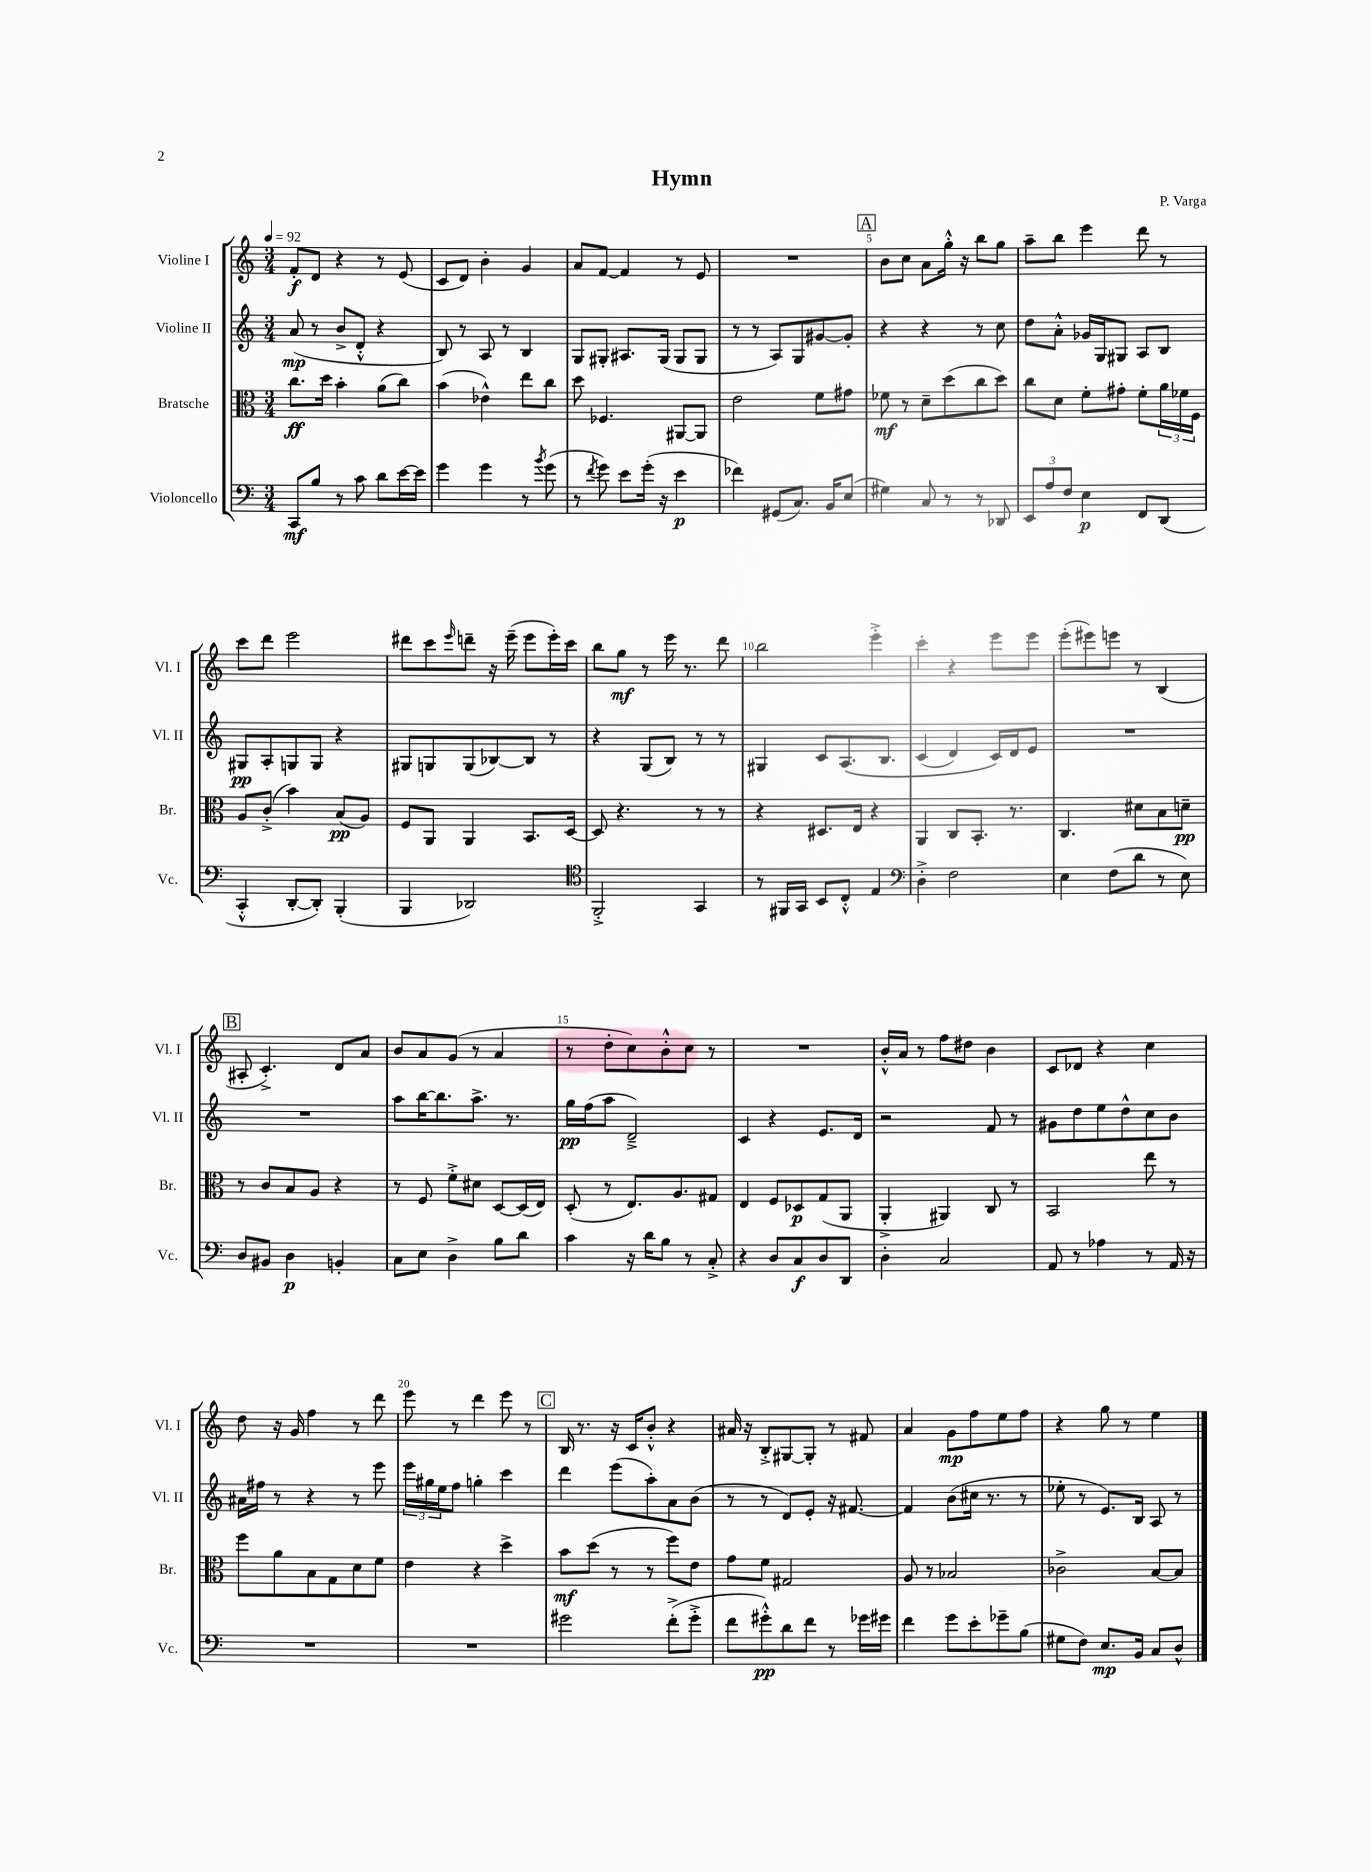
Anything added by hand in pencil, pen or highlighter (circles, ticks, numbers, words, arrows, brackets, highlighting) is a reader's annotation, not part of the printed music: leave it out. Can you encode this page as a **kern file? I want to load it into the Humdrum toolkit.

**kern	**dynam	**kern	**dynam	**kern	**dynam	**kern	**dynam
*part4	*part4	*part3	*part3	*part2	*part2	*part1	*part1
*staff4	*staff4	*staff3	*staff3	*staff2	*staff2	*staff1	*staff1
*I"Violoncello	*	*I"Bratsche	*	*I"Violine II	*	*I"Violine I	*
*I'Vc.	*	*I'Br.	*	*I'Vl. II	*	*I'Vl. I	*
*clefF4	*	*clefC3	*	*clefG2	*	*clefG2	*
*k[]	*	*k[]	*	*k[]	*	*k[]	*
*M3/4	*	*M3/4	*	*M3/4	*	*M3/4	*
*MM92	*	*MM92	*	*MM92	*	*MM92	*
=1	=1	=1	=1	=1	=1	=1	=1
8CC/L	mf	8.cc\L	ff	(8a/	mp	8f'/L	f
8B/J	.	.	.	8r	.	8d/J	.
.	.	16dd\Jk	.	.	.	.	.
8r	.	4b'\	.	8b^/L	.	4r	.
8c\	.	.	.	8d'^^/J	.	.	.
8d\L	.	(8a\L	.	4r	.	8r	.
[16e\L	.	8cc\J)	.	.	.	(8e/	.
16e\JJ]	.	.	.	.	.	.	.
=2	=2	=2	=2	=2	=2	=2	=2
4g\	.	(4b\	.	8B/)	.	8c/L	.
.	.	.	.	8r	.	8d/J)	.
4g\	.	4e-X^^\)	.	8A/	.	4b'\	.
.	.	.	.	8r	.	.	.
8r	.	8ee\L	.	4B/	.	4g/	.
8qb/	.	.	.	.	.	.	.
(8g\	.	8cc\J	.	.	.	.	.
=3	=3	=3	=3	=3	=3	=3	=3
8r	.	8dd\	.	8G/L	.	8a/L	.
8qf/	.	.	.	.	.	.	.
8g\)	.	4.F-X/	.	8G#X'/J	.	[8f/J	.
8e\L	.	.	.	8.A#X/L	.	4f/]	.
(16g'\Jk	.	.	.	.	.	.	.
16r	.	.	.	(16G#/Jk	.	.	.
4e\	p	[8AA#X/L	.	8G#/L	.	8r	.
.	.	8AA#/J]	.	8G#/J	.	8e/	.
=4	=4	=4	=4	=4	=4	=4	=4
4f-X\)	.	2e\	.	8r	.	2.r	.
.	.	.	.	8r	.	.	.
(8GG#X/L	.	.	.	8A/L)	.	.	.
8.C/J)	.	.	.	8G/	.	.	.
.	.	8f\L	.	[8g#X/	.	.	.
16BB/KL	.	.	.	.	.	.	.
(8E/J	.	8g#X\J	.	8g#'/J]	.	.	.
!!LO:REH:place=s1:t=A
=5	=5	=5	=5	=5	=5	=5	=5
4G#X\)	.	8f-X\	mf	4r	.	8b\L	.
.	.	8r	.	.	.	8cc\J	.
8C/	.	8d~\L	.	4r	.	8a\L	.
8r	.	(8dd\	.	.	.	16gg'^^\Jk	.
.	.	.	.	.	.	16r	.
8r	.	8cc\	.	8r	.	8bb\L	.
8DD-X/	.	8dd\J)	.	8cc\	.	8gg\J	.
=6	=6	=6	=6	=6	=6	=6	=6
12EE/L	.	8cc\L	.	8dd\L	.	8aa~\L	.
12A/	.	.	.	.	.	.	.
.	.	8d\J	.	8a'^^\J	.	8bb\J	.
12F/J	.	.	.	.	.	.	.
4E\	p	8f'\L	.	16g-X/LL	.	4eee\	.
.	.	.	.	16G/J	.	.	.
.	.	8g#X'\J	.	8G#X/J	.	.	.
8FF/L	.	8f'\L	.	8A/L	.	8ddd\	.
(8DD/J	.	24a\L	.	8B/J	.	8r	.
.	.	24f-X\	.	.	.	.	.
.	.	24F\JJ	.	.	.	.	.
!!LO:LB:g=z
=7	=7	=7	=7	=7	=7	=7	=7
4CC'^^/	.	8A/L	.	8G#X/L	pp	8ccc\L	.
.	.	(8c'^/J	.	8A'/	.	8ddd\J	.
[8DD'/L	.	4b\)	.	8Gn/	.	2eee\	.
8DD'/J])	.	.	.	8G/J	.	.	.
(4BBB'/	.	(8B/L	pp	4r	.	.	.
.	.	8A/J)	.	.	.	.	.
=8	=8	=8	=8	=8	=8	=8	=8
4BBB/	.	8F/L	.	8G#X/L	.	8ddd#X\L	.
.	.	8AA/J	.	8Gn/	.	8ccc\	.
.	.	.	.	.	.	16qqeee/	.
2DD-X/)	.	4AA/	.	(8G/	.	8dddn~\J	.
.	.	.	.	[8B-X/)	.	16r	.
.	.	.	.	.	.	(16eee~\	.
.	.	8.BB/L	.	8B-/J]	.	8eee\L	.
.	.	.	.	8r	.	16eee'\L)	.
.	.	[16D/Jk	.	.	.	16ccc\JJ	.
=9	=9	=9	=9	=9	=9	=9	=9
*clefC4	*	*	*	*	*	*	*
2FF'^/	.	8D/]	.	4r	.	8bb\L	.
.	.	4.r	.	.	.	8gg\J	mf
.	.	.	.	(8G/L	.	8r	.
.	.	.	.	8B/J)	.	16eee\	.
.	.	.	.	.	.	8.r	.
4GG/	.	8r	.	8r	.	.	.
.	.	8r	.	8r	.	8ddd\	.
=10	=10	=10	=10	=10	=10	=10	=10
8r	.	4r	.	4G#X/	.	2bb\	.
16FF#X/LL	.	.	.	.	.	.	.
16GG/JJ	.	.	.	.	.	.	.
8BB/L	.	8.D#X/L	.	8c/L	.	.	.
8C'^^/J	.	.	.	(8.A/	.	.	.
.	.	16E/Jk	.	.	.	.	.
4E/	.	4r	.	.	.	4eee'^\	.
.	.	.	.	8.B/J	.	.	.
=11	=11	=11	=11	=11	=11	=11	=11
*clefF4	*	*	*	*	*	*	*
4D'^\	.	4AA/	.	(4c/	.	4ccc'\	.
2F\	.	8C/L	.	4d/)	.	4r	.
.	.	8.BB'/J	.	.	.	.	.
.	.	.	.	16c/LL)	.	8eee\L	.
.	.	8.r	.	16d/J	.	.	.
.	.	.	.	8e/J	.	8eee\J	.
=12	=12	=12	=12	=12	=12	=12	=12
4E\	.	4.C/	.	2.r	.	(8eee'\L	.
.	.	.	.	.	.	8eee#X\)	.
(8F\L	.	.	.	.	.	8eeen\J	.
8d\J	.	8d#X\L	.	.	.	8r	.
8r	.	8B\	.	.	.	(4B/	.
8E\)	.	8dn~\J	pp	.	.	.	.
!!LO:LB:g=z
!!LO:REH:place=s1:t=B
=13	=13	=13	=13	=13	=13	=13	=13
8D/L	.	8r	.	2.r	.	8A#X'/	.
8BB#X/J	.	8c/L	.	.	.	4.c'^/)	.
4D\	p	8B/	.	.	.	.	.
.	.	8A/J	.	.	.	.	.
4BBn'/	.	4r	.	.	.	8d/L	.
.	.	.	.	.	.	8a/J	.
=14	=14	=14	=14	=14	=14	=14	=14
8C\L	.	8r	.	8aa\L	.	8b/L	.
8E\J	.	8F/	.	[16bb\K	.	8a/	.
.	.	.	.	8.bb\]	.	.	.
4D^\	.	8f'^\L	.	.	.	(8g/J	.
.	.	8d#X\J	.	8.aa^\J	.	8r	.
8B\L	.	[8D/L	.	.	.	4a/	.
.	.	.	.	8.r	.	.	.
8d\J	.	(16D/L]	.	.	.	.	.
.	.	16E/JJ)	.	.	.	.	.
=15	=15	=15	=15	=15	=15	=15	=15
4c\	.	(8D'/	.	16gg\LL	pp	8r	.
.	.	.	.	(16ff\J	.	.	.
.	.	8r	.	8aa\J	.	8dd'\L	.
16r	.	8.E/L)	.	2d~^/)	.	8cc\)	.
16d\KL	.	.	.	.	.	.	.
8B\J	.	.	.	.	.	8b'^^\	.
.	.	8.A/	.	.	.	.	.
8r	.	.	.	.	.	8cc\J	.
8C'^/	.	8G#X/J	.	.	.	8r	.
=16	=16	=16	=16	=16	=16	=16	=16
4r	.	4E/	.	4c/	.	2.r	.
8D/L	.	8F/L	.	4r	.	.	.
8C/	f	8D-X/	p	.	.	.	.
8D/	.	(8G/	.	8.e/L	.	.	.
8DD/J	.	8AA/J	.	.	.	.	.
.	.	.	.	16d/Jk	.	.	.
=17	=17	=17	=17	=17	=17	=17	=17
4D'\	.	4AA'^/	.	2r	.	16b'^^/LL	.
.	.	.	.	.	.	16a/JJ	.
.	.	.	.	.	.	8r	.
2C/	.	4AA#X/)	.	.	.	8ff\L	.
.	.	.	.	.	.	8dd#X\J	.
.	.	8C/	.	8f/	.	4b\	.
.	.	8r	.	8r	.	.	.
=18	=18	=18	=18	=18	=18	=18	=18
8AA/	.	2BB/	.	8g#X\L	.	8c/L	.
8r	.	.	.	8dd\	.	8d-X/J	.
4A-X\	.	.	.	8ee\	.	4r	.
.	.	.	.	8dd^^\	.	.	.
8r	.	8ee\	.	8cc\	.	4cc\	.
16AA/	.	8r	.	8b\J	.	.	.
16r	.	.	.	.	.	.	.
!!LO:LB:g=z
=19	=19	=19	=19	=19	=19	=19	=19
2.r	.	8ff\L	.	16a#X\LL	.	8dd\	.
.	.	.	.	16ff#X\JJ	.	.	.
.	.	8a\	.	8r	.	16r	.
.	.	.	.	.	.	16g/	.
.	.	8B\	.	4r	.	4ff\	.
.	.	8G\	.	.	.	.	.
.	.	8d\	.	8r	.	8r	.
.	.	8f\J	.	8eee\	.	8ddd\	.
=20	=20	=20	=20	=20	=20	=20	=20
2.r	.	4e\	.	24eee\LL	.	8eee\	.
.	.	.	.	24gg#X\	.	.	.
.	.	.	.	24ee\J	.	.	.
.	.	.	.	8ff\J	.	8r	.
.	.	4r	.	4ggn'\	.	4ddd\	.
.	.	4dd^\	.	4ccc\	.	8eee\	.
.	.	.	.	.	.	8r	.
!!LO:REH:place=s1:t=C
=21	=21	=21	=21	=21	=21	=21	=21
2g#X\	.	8b\L	mf	4ddd\	.	16B/	.
.	.	.	.	.	.	8.r	.
.	.	(8dd\J	.	.	.	.	.
.	.	8r	.	(8eee\L	.	16r	.
.	.	.	.	.	.	16c/KL	.
.	.	8r	.	8aa'\)	.	8b'^^/J	.
(8f'^\L	.	8ff\L)	.	8a\	.	4r	.
8g#'^\J	.	8e\J	.	(8b\J	.	.	.
=22	=22	=22	=22	=22	=22	=22	=22
8f\L	.	8g\L	.	8r	.	16a#X/	.
.	.	.	.	.	.	16r	.
8g#X'^^\)	pp	8f\J	.	8r	.	8B'^/L	.
8d\	.	2G#X/	.	8d/L)	.	[8G#X/	.
8f\J	.	.	.	8e'/J	.	8G#'/J]	.
8r	.	.	.	16r	.	8r	.
.	.	.	.	[8.f#X/	.	.	.
16g-X\LL	.	.	.	.	.	8f#X/	.
16g#X\JJ	.	.	.	.	.	.	.
=23	=23	=23	=23	=23	=23	=23	=23
4f\	.	8A/	.	4f#/]	.	4a/	.
.	.	8r	.	.	.	.	.
8g\L	.	2B-X/	.	(8b\L	.	8g\L	mp
8e'\	.	.	.	16cc#X\Jk	.	8ff\	.
.	.	.	.	8.r	.	.	.
8g-X~\	.	.	.	.	.	8ee\	.
(8B\J	.	.	.	8r	.	8ff\J	.
=24	=24	=24	=24	=24	=24	=24	=24
8G#X\L	.	2c-X^\	.	8ee-X'\	.	4r	.
8F\J)	.	.	.	8r	.	.	.
8.E/L	mp	.	.	8.e/L)	.	8gg\	.
.	.	.	.	.	.	8r	.
16BB/Jk	.	.	.	16B/Jk	.	.	.
8C/L	.	[8B/L	.	8A/	.	4ee\	.
8D^^/J	.	8B/J]	.	8r	.	.	.
==	==	==	==	==	==	==	==
*-	*-	*-	*-	*-	*-	*-	*-
